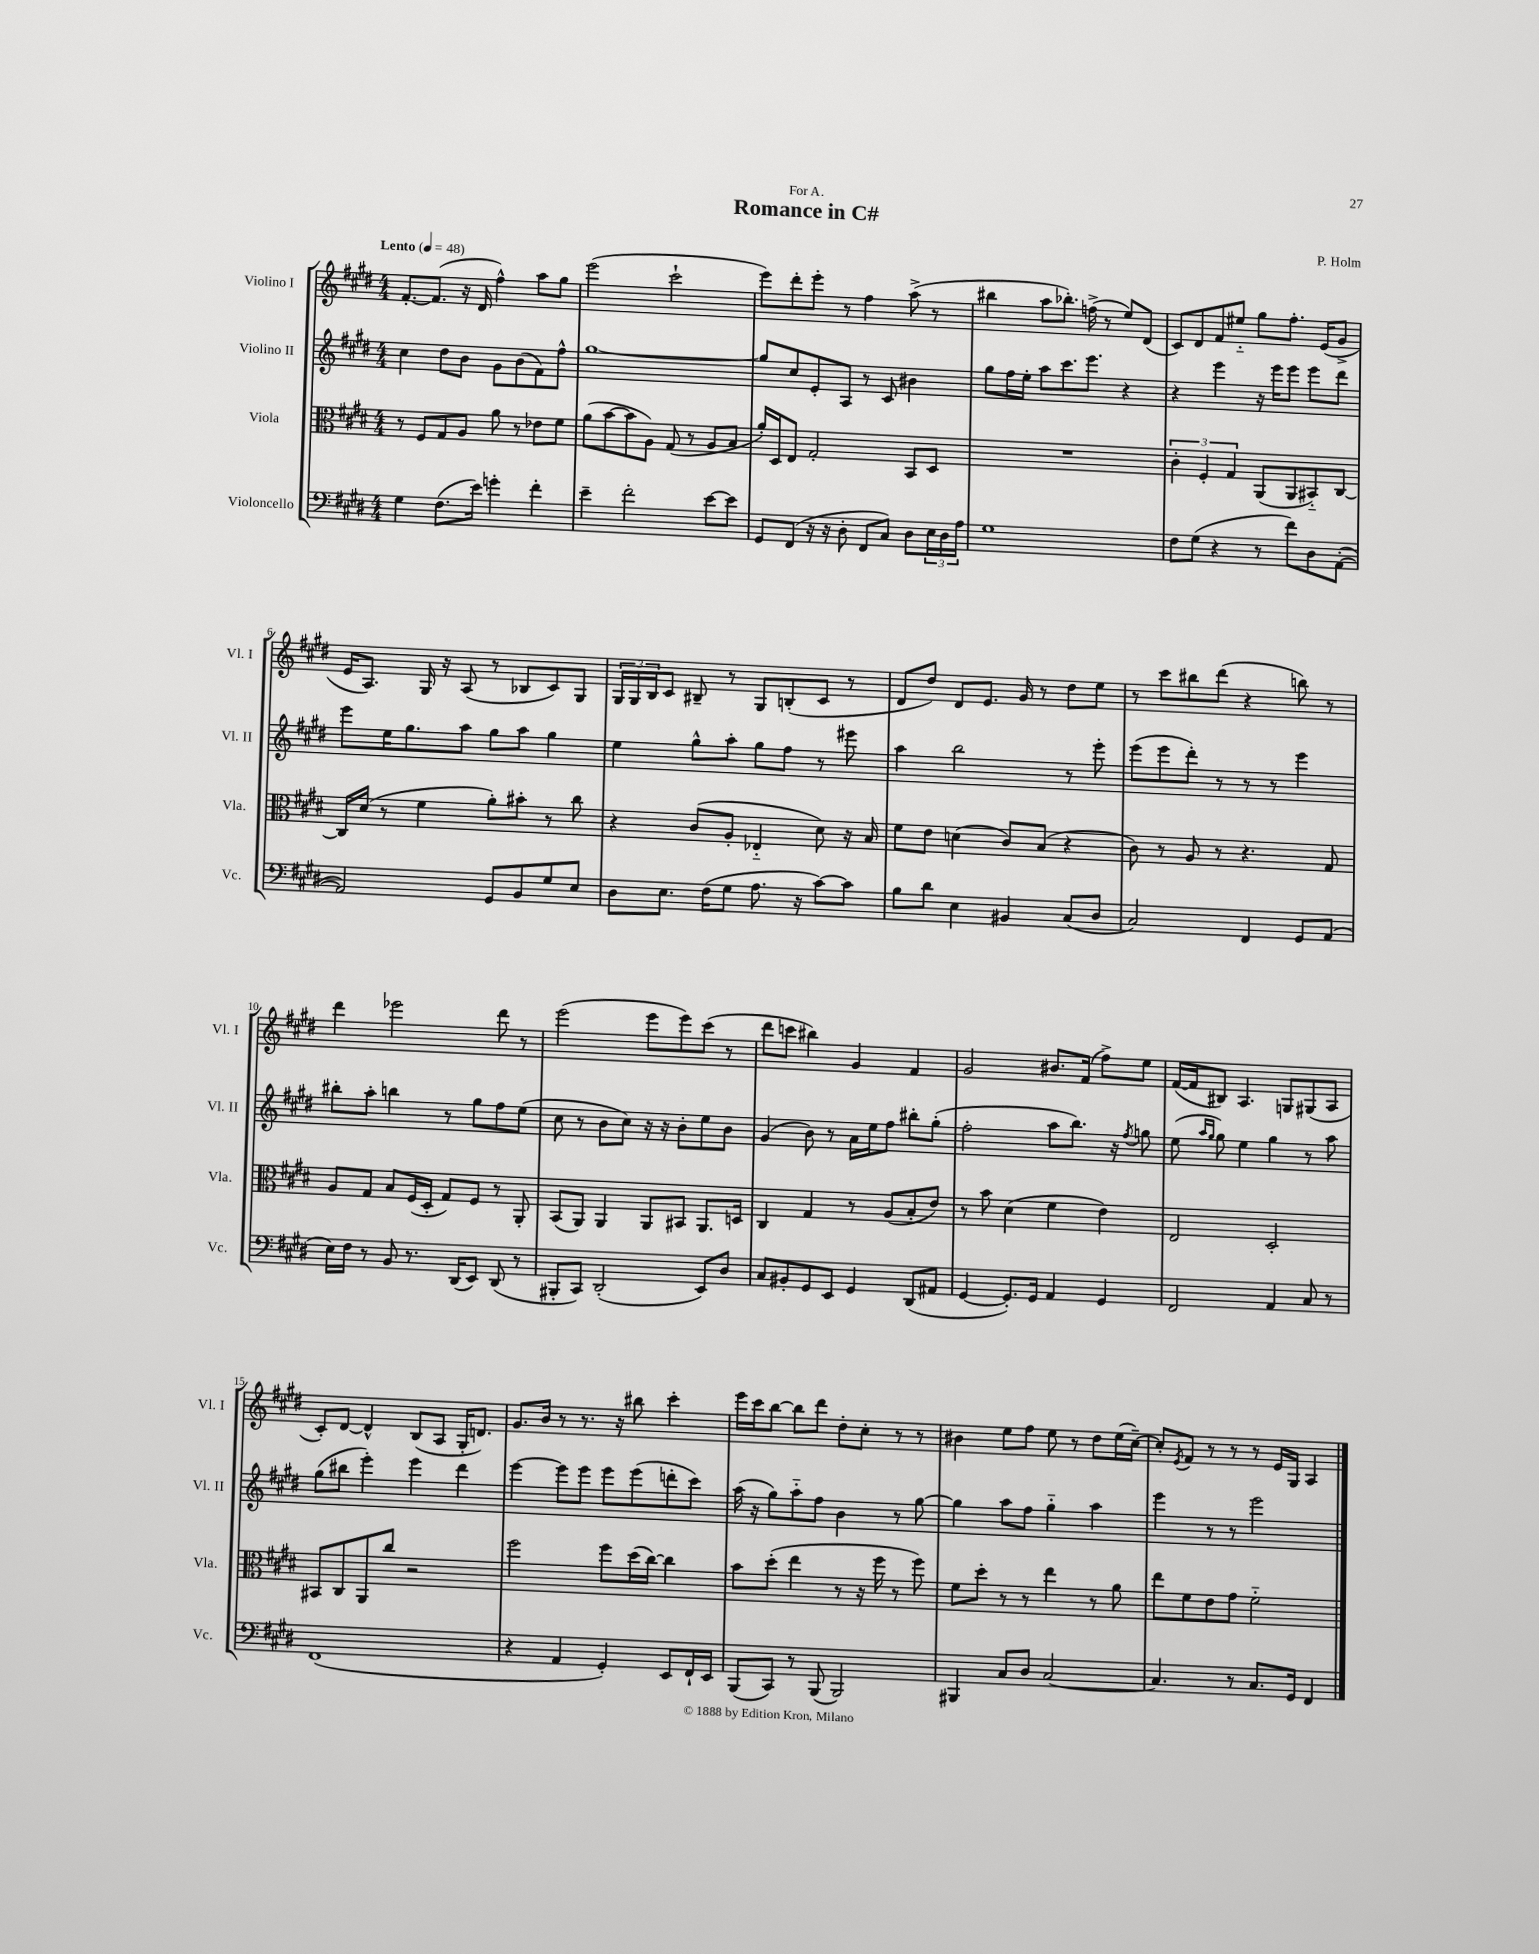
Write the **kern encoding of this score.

**kern	**kern	**kern	**kern
*staff4	*staff3	*staff2	*staff1
*clefF4	*clefC3	*clefG2	*clefG2
*k[f#c#g#d#]	*k[f#c#g#d#]	*k[f#c#g#d#]	*k[f#c#g#d#]
*M4/4	*M4/4	*M4/4	*M4/4
*MM48	*MM48	*MM48	*MM48
4G#\	8r	4cc#\	[8.f#'/L
.	8F#/L	.	.
.	.	.	(8.f#/]J
(8.F#\L	8G#/	8dd#\L	.
.	8A/J	8b\J	16r
16e\Jk)	.	.	16d#/
4g'\	8a\	8g#\L	4ff#^^\)
.	8r	(8b\	.
4f#'\	8e-\L	8f#\)	8aa\L
.	8f#\J	8ff#^^\J	8gg#\J
=	=	=	=
4e~\	(8a\L	[1gg#	(2eee\
.	[8b\	.	.
2f#'\	8b\]	.	.
.	8A\J)	.	.
.	(8G#/	.	2ccc#`\
.	8r	.	.
[8e\L	8A/L	.	.
8e\]J	8B/J	.	.
=	=	=	=
8GG#/L	16a'/LL)	8gg#/]L	8eee\L)
.	16D#/J	.	.
(8FF#/J	8E/J	8cc#/	8ddd#'\
16r	2G#'/	8e'/	8eee'\J
16r	.	.	.
8D#'\	.	8A/J	8r
8FF#/L	.	8r	4ff#\
8C#/J)	.	8c#/	.
8D#\L	8BB/L	4b#\	(8aa^\
24E\L	8D#/J	.	8r
24D#\	.	.	.
24A\JJ	.	.	.
=	=	=	=
1G#	1r	8gg#\L	4bb#\
.	.	16ff#\L	.
.	.	16ee'\JJ	.
.	.	8aa\L	8aa\L
.	.	8.ccc#\	8.bb-'\J)
.	.	8.eee\J	(16ff^\
.	.	.	8r
.	.	4r	8ee/L)
.	.	.	(8d#/J
=	=	=	=
8F#\L	6c#'\	4r	8c#/L)
(8G#\J	.	.	8d#/
.	6F#'/	.	.
4r	.	4eee\	8f#/
.	6G#/	.	.
.	.	.	8ee#'~/J
8r	(8AA/L	16r	8gg#\L
.	.	16eee\LK	.
8f#\L)	8AA/	8eee\J	8.ff#'\J
8D#\	8BB#'~/)	8eee\L	.
.	.	.	(16e/LK
([8AA'\J	[8C#/J	8ddd#\J	8g#^/J
=	=	=	=
2AA/])	16C#/]LL	8eee\L	16e/LK
.	(16d#/JJ	.	8.A/J)
.	8r	16ee\K	.
.	.	8.gg#\	.
.	4f#\	.	16G#/
.	.	.	16r
.	.	8aa\J	(8A/
8GG#/L	8a'\L)	8gg#\L	8r
8BB/	8b#'\J	8aa\J	8B-/L
8G#/	8r	4gg#\	8c#/)
8E/J	8cc#\	.	8G#/J
=	=	=	=
8D#\L	4r	4ee\	24G#/LL
.	.	.	24G#/
.	.	.	24B/J
8.E\J	.	.	8c#/J
.	(8c#/L	8gg#^^\L	8B#~/
(16F#\LK	.	.	.
8G#\J	8A'/J	8aa'\J	8r
8.A\	4E-'~/	8gg#\L	8G#/L
.	.	8ff#\J	(8B'/
16r	.	.	.
[8c#\L)	8d#\)	8r	8c#/J
8c#\]J	16r	8eee#\	8r
.	16B/	.	.
=	=	=	=
8B\L	8f#\L	4aa\	8d#/L
8d#\J	8e\J	.	8dd#/J)
4E\	(4d\	2bb\	8d#/L
.	.	.	8.e/J
4BB#/	8c#/L)	.	.
.	.	.	16g#/
.	(8B/J	.	8r
(8C#/L	4r	8r	8dd#\L
8D#/J	.	8eee'\	8ee\J
=	=	=	=
2C#/)	8c#\)	(8eee\L	8r
.	8r	8eee\	8ccc#\L
.	8A/	8ddd#'\J)	8bb#\
.	8r	8r	(8ddd#\J
4FF#/	4.r	8r	4r
.	.	8r	.
8GG#/L	.	4eee\	8bb\)
(8AA/J	8G#/	.	8r
=	=	=	=
16E\LL)	8A/L	8bb#'\L	4ddd#\
16F#\JJ	.	.	.
8r	8G#/J	8aa'\J	.
8BB/	8B/L	4bb\	2eee-\
8.r	(16F#/L	.	.
.	16D#'/JJ	.	.
.	8G#/L)	8r	.
(16DD#/LK	.	.	.
8EE/J)	8F#/J	8gg#\L	.
(8DD#/	8r	8ff#\	8ddd#\
8r	8AA'/	(8ee\J	8r
=	=	=	=
8BBB#'/L	(8BB/L	8cc#\	(2eee\
8CC#/J)	8AA/J)	8r	.
(2DD#'/	4AA/	8b\L	.
.	.	8cc#\J)	.
.	8AA/L	16r	8eee\L
.	.	16r	.
.	8BB#/J	8b'\L	8eee\)
8EE/L)	8.AA/L	8ee\	(8ccc#\J
8D#/J	.	8b\J	8r
.	16D/Jk	.	.
=	=	=	=
8C#/L	4C#/	(4g#/	8ddd#\L
8BB#'/	.	.	8ccc\J
8GG#/	4G#/	8b\)	4bb#\)
8EE/J	.	8r	.
4GG#/	8r	16a\LL	4g#/
.	.	16ee\J	.
.	(8A/L	8ff#\J	.
(8DD#/L	8B'/	8bb#'\L	4f#/
8AA#/J	8e/J)	(8gg#'\J	.
=	=	=	=
[4GG#/	8r	2ff#'\	2g#/
.	8b\	.	.
8.GG#'/]L)	(4d#\	.	.
16GG#/Jk	.	.	.
4AA/	4f#\	8aa\L	8.b#/L
.	.	8.bb\J)	.
.	.	.	(16f#/Jk
4GG#/	4e\)	.	8ff#^\L)
.	.	16r	.
.	.	8qff#/	.
.	.	8gg\	8ee\J
=	=	=	=
2FF#/	2E/	(8ee\	([16f#/LL
.	.	.	16f#/]J
.	.	16qqaa/LL	.
.	.	16qqgg#/JJ	.
.	.	8gg#\)	8B#/J)
.	.	4ee\	4.A/
4AA/	2D#'/	4gg#\	.
.	.	.	8G/L
8C#/	.	8r	(8G#/
8r	.	8aa\	8A/J
=	=	=	=
(1FF#	8BB#/L	(8gg#\L	8c#'/L)
.	8C#/	8bb#\J	[8d#/J
.	8AA/	4eee'\)	4d#^^/]
.	8cc#/J	.	.
.	2r	4eee\	(8B/L
.	.	.	8A/J
.	.	4ddd#\	16G#'/LK
.	.	.	8.d/J)
=	=	=	=
4r	2ff#\	[4eee\	8.g#/L
.	.	.	16b/Jk
4AA/	.	8eee\]L	8r
.	.	8eee\J	8.r
4GG#'/)	8ff#\L	8eee\L	.
.	.	.	16r
.	(16dd#\L	(8eee\	8bb#\
.	[16cc#\JJ)	.	.
8EE/L	4cc#\]	8ddd'\	4ccc#'\
16FF#`/L	.	8ccc#\J)	.
16EE/JJ	.	.	.
=	=	=	=
(8BBB/L	8b\L	(16aa\	16eee\LL
.	.	16r	16ccc#\J
8CC#/J)	(8dd#'\J	8gg#\L)	[8bb\J
8r	4ee\	8aa'~\	8bb\]L
(8BBB/	.	8ff#\J	8ddd#\J
2BBB/)	8r	4b\	8dd#'\L
.	16r	.	8cc#'\J
.	16ff#\	.	.
.	8r	8r	8r
.	8ff#\)	[8gg#\	8r
=	=	=	=
4BBB#/	8f#\L	4gg#\]	4b#\
.	8dd#'\J	.	.
8C#/L	8r	8aa\L	8ee\L
8D#/J	8r	8ff#\J	8ff#\J
[2C#/	4ee\	4gg#'~\	8ee\
.	.	.	8r
.	8r	4aa\	8dd#\L
.	8a\	.	(16ee\L
.	.	.	[16cc#~\JJ)
=	=	=	=
4.C#/]	8ee\L	4eee\	8cc#'/]L
.	.	.	8qe/
.	8f#\	.	8f#/J
.	8e\	8r	8r
8r	8g#\J	8r	8r
8.C#/L	2f#'~\	2eee\	8r
.	.	.	16e/LL
16GG#/Jk	.	.	16G#/JJ
4FF#/	.	.	4A/
==	==	==	==
*-	*-	*-	*-
